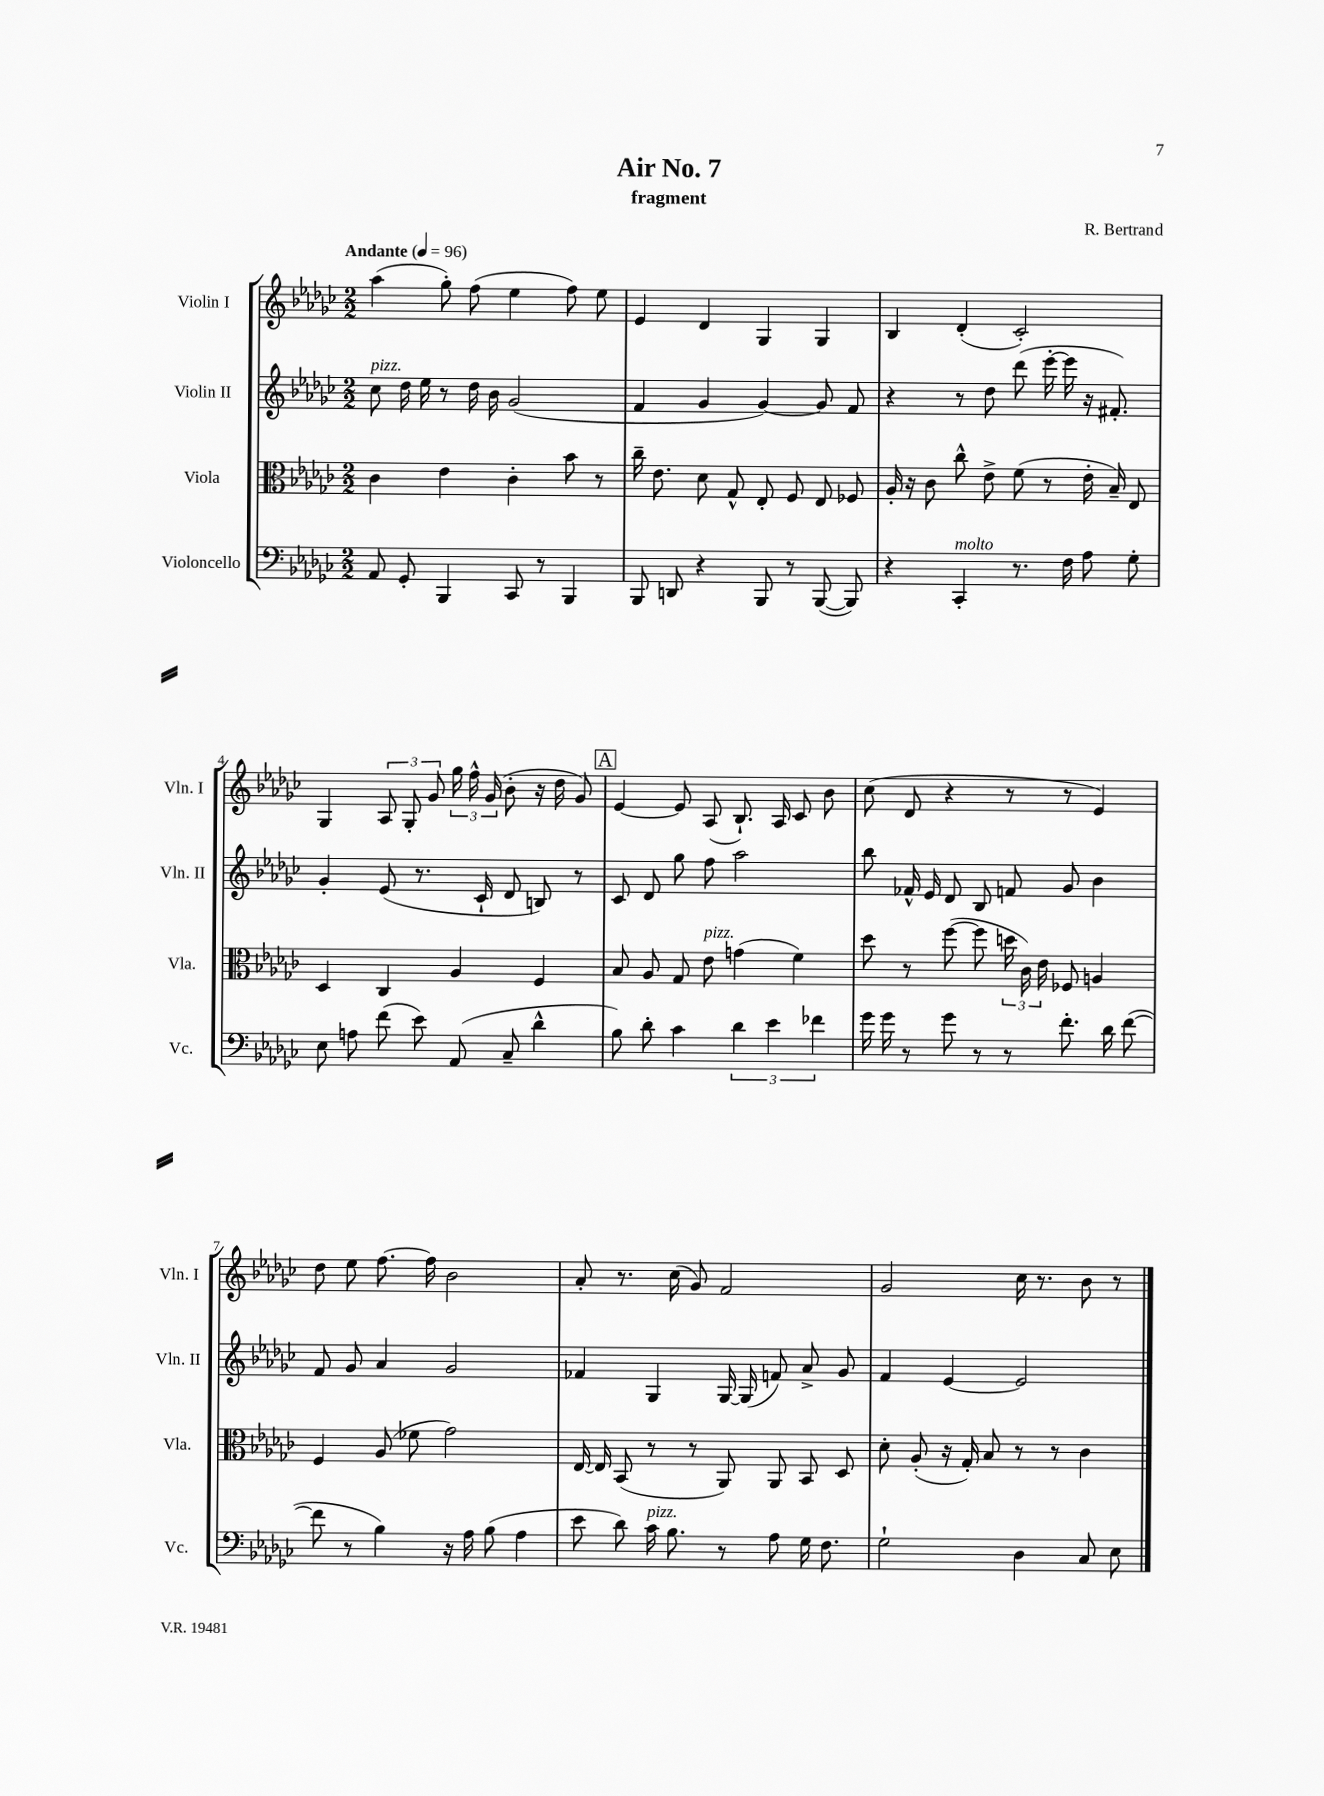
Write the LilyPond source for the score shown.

\header { title = "Air No. 7" composer = "R. Bertrand" subtitle = "fragment" }
<<
\new StaffGroup <<
\new Staff = "s0" \with { instrumentName = "Violin I" shortInstrumentName = "Vln. I" } {
    \clef treble \key ges \major \numericTimeSignature \time 2/2 \tempo "Andante" 4 = 96
    \autoBeamOff aes''4( ges''8-.) f''8( ees''4 f''8) ees''8 |
    ees'4 des'4 ges4 ges4 |
    bes4 des'4-.( ces'2-.) |
    ges4 \tuplet 3/2 { aes8 ges8-. ges'8 } \tuplet 3/2 { ges''16 f''16-^ ges'16( } bes'8-. r16 des''16 ges'8) |
    \mark \markup { \box "A" } ees'4~ ees'8 aes8( bes8.-!) aes16 ces'8 bes'8 |
    ces''8( des'8 r4 r8 r8 ees'4) |
    des''8 ees''8 f''8.~ f''16 bes'2 |
    aes'8-. r8. ces''16( ges'8) f'2 |
    ges'2 ces''16 r8. bes'8 r8 \bar "|." |
}
\new Staff = "s1" \with { instrumentName = "Violin II" shortInstrumentName = "Vln. II" } {
    \clef treble \key ges \major \numericTimeSignature \time 2/2
    \autoBeamOff ces''8^\markup { \italic "pizz." } des''16 ees''16 r8 des''16 bes'16 ges'2( |
    f'4 ges'4 ges'4~) ges'8 f'8 |
    r4 r8 des''8 des'''8( ees'''16~-. ees'''16 r16 fis'8.-.) |
    ges'4-. ees'8( r8. ces'16-! des'8 b8) r8 |
    \mark \markup { \box "A" } ces'8 des'8 ges''8 f''8 aes''2 |
    bes''8 fes'16-^ ees'16 des'8 bes8 f'8 ges'8 bes'4 |
    f'8 ges'8 aes'4 ges'2 |
    fes'4 ges4 ges16~ ges16( f'8) aes'8-> ges'8 |
    f'4 ees'4~ ees'2 \bar "|." |
}
\new Staff = "s2" \with { instrumentName = "Viola" shortInstrumentName = "Vla." } {
    \clef alto \key ges \major \numericTimeSignature \time 2/2
    \autoBeamOff ces'4 ees'4 ces'4-. bes'8 r8 |
    ces''16-- ees'8. des'8 ges8-^ ees8-. f8 ees8 fes8 |
    aes16-. r16 ces'8 ces''8-^ ees'8-> f'8( r8 ees'16-. bes16--) ees8 |
    des4 ces4 aes4 f4 |
    \mark \markup { \box "A" } bes8 aes8 ges8 ees'8^\markup { \italic "pizz." } g'4( f'4) |
    des''8 r8 f''8~( f''8 \tuplet 3/2 { d''16 ces'16) ees'16 } fes8 a4 |
    f4 aes8( fes'8 ges'2) |
    ees16~ ees16 bes,8( r8 r8 aes,8) aes,8 bes,8 des8 |
    des'8-. aes8-.( r16 ges16-.) bes8 r8 r8 ces'4 \bar "|." |
}
\new Staff = "s3" \with { instrumentName = "Violoncello" shortInstrumentName = "Vc." } {
    \clef bass \key ges \major \numericTimeSignature \time 2/2
    \autoBeamOff aes,8 ges,8-. bes,,4 ces,8 r8 bes,,4 |
    bes,,8 d,8 r4 bes,,8 r8 bes,,8~( bes,,8) |
    r4 ces,4-.^\markup { \italic "molto" } r8. f16 aes8 ges8-. |
    ees8 a8 f'8( ees'8) aes,8( ces8-- des'4-^ |
    \mark \markup { \box "A" } bes8) des'8-. ces'4 \tuplet 3/2 { des'4 ees'4 fes'4 } |
    ges'16 ges'16 r8 ges'8 r8 r8 f'8.-. des'16 f'8~( |
    f'8 r8 bes4) r16 aes16 bes8( aes4 |
    ees'8 des'8) ces'16^\markup { \italic "pizz." } bes8. r8 aes8 ges16 f8. |
    ges2-! des4 ces8 ees8 \bar "|." |
}
>>
>>
